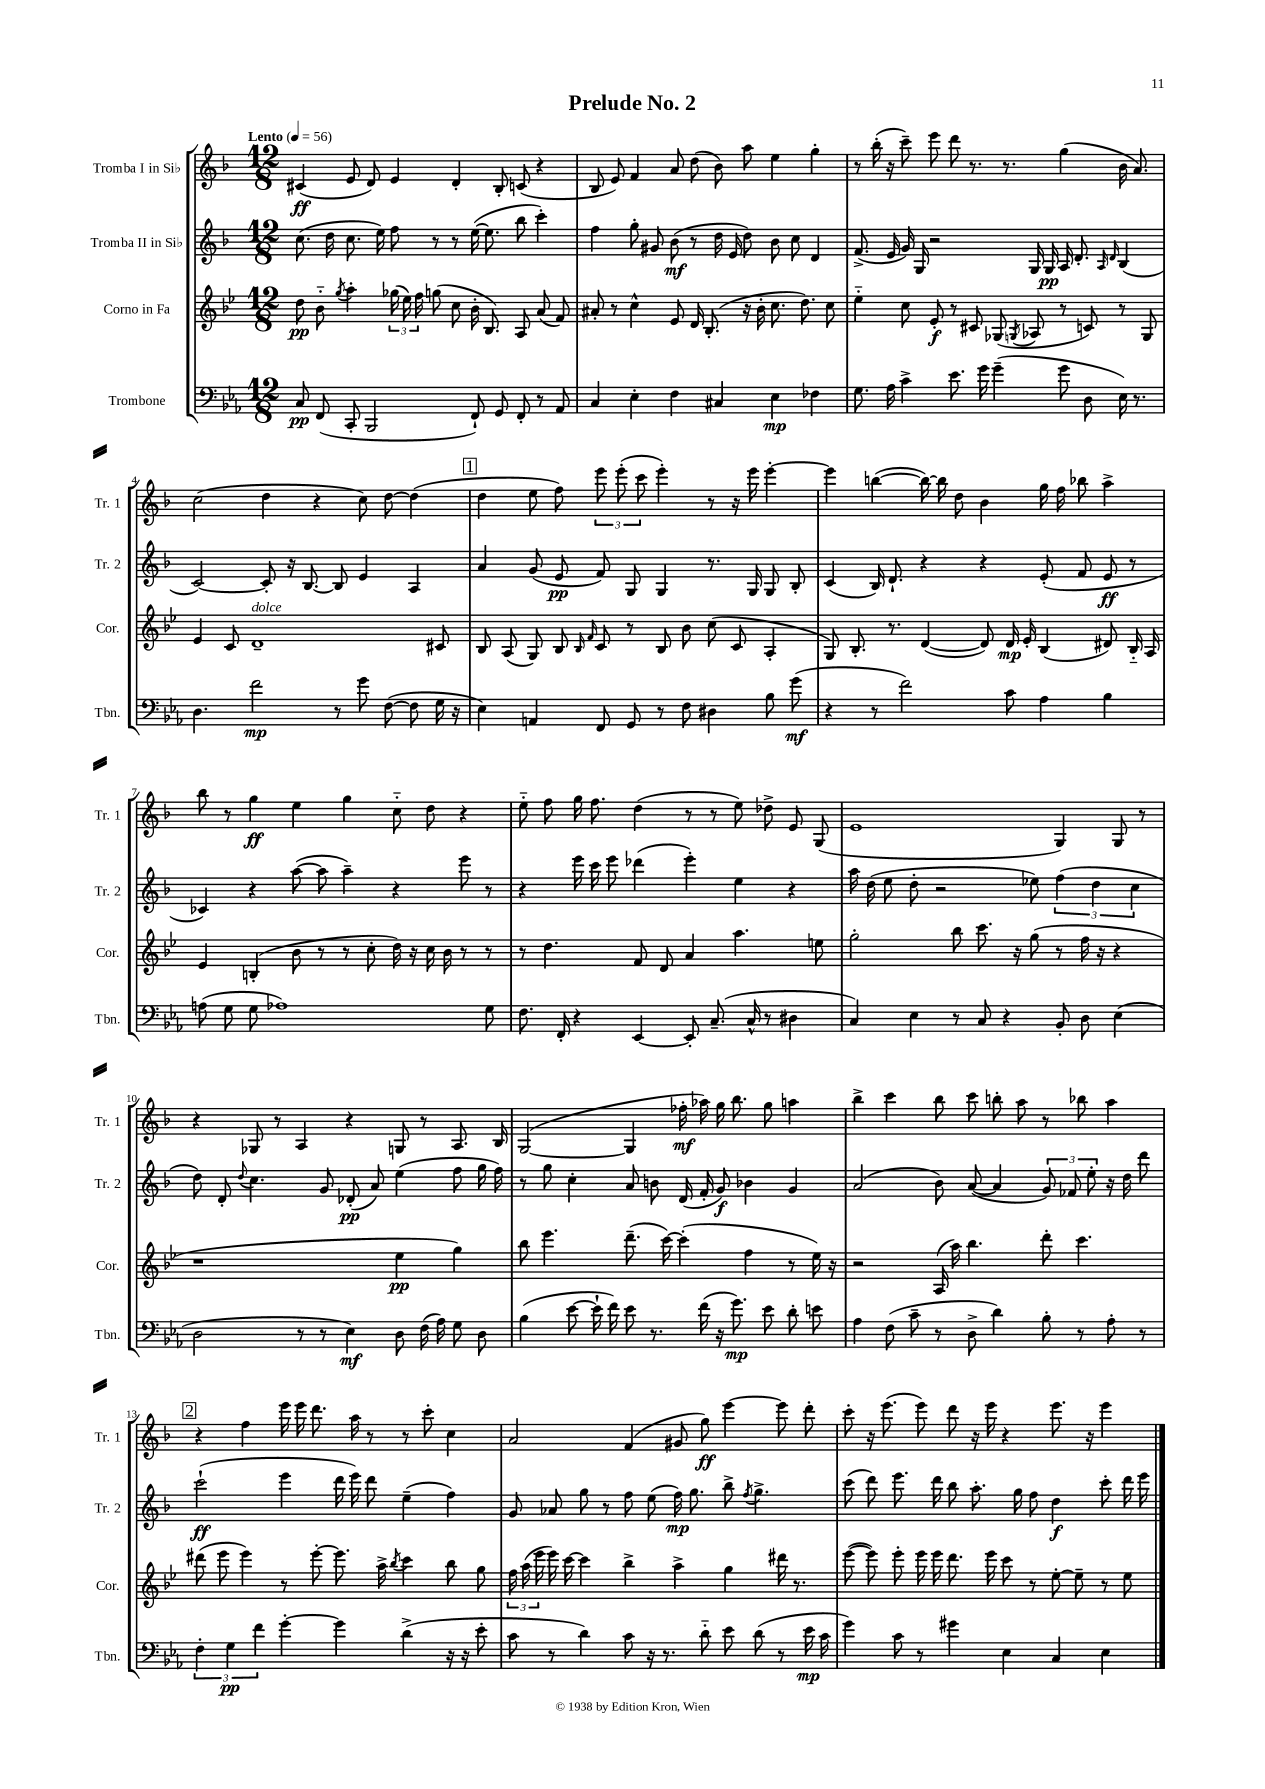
\header { title = "Prelude No. 2" }
<<
\new StaffGroup <<
\new Staff = "s0" \with { instrumentName = "Tromba I in Sib" shortInstrumentName = "Tr. 1" } {
    \clef treble \key f \major \numericTimeSignature \time 12/8 \tempo "Lento" 4 = 56
    \autoBeamOff cis'4\ff( e'8 d'8) e'4 d'4-. bes8-. c'8( r4 |
    bes8 e'8) f'4 a'8 d''8( bes'8) a''8 e''4 g''4-. |
    r8 bes''16-.( r16 c'''8--) e'''8 d'''8 r8. r8. g''4( bes'16 a'8.) |
    c''2( d''4 r4 c''8) d''8~ d''4( |
    \mark \markup { \box "1" } d''4 e''8 f''8) \tuplet 3/2 { e'''8 e'''8-.( c'''8 } e'''4-.) r8 r16 e'''16 e'''4~-. |
    e'''4 b''4~( b''16~) b''16 d''8 bes'4 g''16 f''16 bes''8 a''4-> |
    bes''8 r8 g''4\ff e''4 g''4 c''8-_ d''8 r4 |
    e''8-_ f''8 g''16 f''8. d''4( r8 r8 e''8) des''8-> e'8 g8( |
    e'1 g4) g8 r8 |
    r4 ges8 r8 a4 r4 g8 r8 a8. bes16 |
    g2~( g4 fes''16-.\mf aes''16) g''16 bes''8. g''8 a''4 |
    bes''4-> c'''4 bes''8 c'''8 b''8-. a''8 r8 bes''8 a''4 |
    \mark \markup { \box "2" } r4 f''4 e'''16 e'''16 d'''8. a''16 r8 r8 c'''8-. c''4 |
    a'2 f'4( gis'8 g''8\ff) e'''4~ e'''8 d'''8-. |
    c'''8-. r16 e'''8.( e'''8) d'''8 r16 e'''16 r4 e'''8. r16 e'''4 \bar "|." |
}
\new Staff = "s1" \with { instrumentName = "Tromba II in Sib" shortInstrumentName = "Tr. 2" } {
    \clef treble \key f \major \numericTimeSignature \time 12/8
    \autoBeamOff c''8.( d''16 c''8. e''16) f''8 r8 r8 e''16~( e''8. bes''8 c'''4-.) |
    f''4 g''8-. gis'8 bes'8\mf( r8 d''16 e'16 d''8) bes'8 c''8 d'4 |
    f'8.->( e'16 g'16) g16 r2 g16 g16\pp a16 d'8.-. \grace { a16 d'16 } bes4( |
    c'2~) c'8-. r16 bes8.~ bes8 e'4 a4 |
    \mark \markup { \box "1" } a'4 g'8( e'8\pp f'8) g8 g4 r8. g16 g8 bes8-. |
    c'4( bes16) d'8.-! r4 r4 e'8-.( f'8 e'8\ff r8 |
    ces'4) r4 a''8~( a''8 a''4--) r4 e'''8 r8 |
    r4 e'''16 c'''16 e'''8 des'''4( e'''4-.) e''4 r4 |
    a''16 d''16( e''8 d''8-. r2 ees''8) \tuplet 3/2 { f''4( d''4 c''4 } |
    d''8) d'8-. \appoggiatura { d''8 } c''4. g'8 des'8-.\pp( a'8) e''4( f''8 g''16 f''16) |
    r8 g''8 c''4-. a'8 b'8 d'16( f'16-. g'8\f) bes'4 g'4 |
    a'2( bes'8) a'8~( a'4 \tuplet 3/2 { g'8) fes'8 e''8-. } r16 d''16 d'''8 |
    \mark \markup { \box "2" } c'''2-!\ff( e'''4 d'''16 e'''16) d'''8 e''4--( f''4) |
    g'8 aes'8 g''8 r8 f''8 e''8( f''16\mp) g''8. bes''8-> \acciaccatura { f''8 } g''4.-> |
    c'''8( d'''8) e'''8. d'''16 bes''8 a''8.-. g''16 f''8 d''4\f c'''8-. d'''16 e'''16 \bar "|." |
}
\new Staff = "s2" \with { instrumentName = "Corno in Fa" shortInstrumentName = "Cor." } {
    \clef treble \key bes \major \numericTimeSignature \time 12/8
    \autoBeamOff d''8\pp bes'8-_ \acciaccatura { g''8 } a''4-. \tuplet 3/2 { ges''16( ees''16) f''16 } g''8( c''8 bes'16-. bes8.) a8 a'8( f'8) |
    ais'8-. r8 c''4-^ ees'8 d'16 bes8.-.( r16 bes'16-. c''8. d''8.) c''8 |
    ees''4-_ c''8 ees'8-.\f r8 cis'8 ges8( \acciaccatura { g8 } aes8 r8 c'8) r8 g8 |
    ees'4 c'8 d'1--^\markup { \italic "dolce" } cis'8 |
    \mark \markup { \box "1" } bes8 a8( g8) bes8 \grace { bes16 f'16 } c'8 r8 bes8 bes'8 c''8( c'8 a4-. |
    g8) bes8.-. r8. d'4~( d'8) d'16\mp ees'16-. bes4( dis'8) bes16-_ a16 |
    ees'4 b4-.( bes'8 r8 r8 c''8-. d''16) r16 c''16 bes'16 r8 r8 |
    r8 d''4. f'8 d'8 a'4 a''4. e''8 |
    g''2-. bes''8 c'''8. r16 g''8( r8 f''16 r16 r4 |
    r1 ees''4\pp g''4) |
    bes''8 ees'''4. d'''8.--( c'''16~) c'''4-.( f''4 r8 ees''16) r16 |
    r2 a16( a''16) bes''4. d'''8-. c'''4. |
    \mark \markup { \box "2" } dis'''8( ees'''8 ees'''4) r8 ees'''8~-. ees'''8. a''16-> \acciaccatura { bes''8 } c'''4 bes''8 g''8 |
    \tuplet 3/2 { f''16 a''16( ees'''16 } ees'''16) c'''16~ c'''4 bes''4-> a''4-> g''4 dis'''16 r8. |
    ees'''8~( ees'''8) ees'''8-. ees'''16 ees'''16 d'''8. ees'''16 c'''8 r8 ees''8~-. ees''8-- r8 ees''8 \bar "|." |
}
\new Staff = "s3" \with { instrumentName = "Trombone" shortInstrumentName = "Tbn." } {
    \clef bass \key ees \major \numericTimeSignature \time 12/8
    \autoBeamOff c8\pp f,8( c,8-. bes,,2 f,8-!) g,8 f,8-. r8 aes,8 |
    c4 ees4-. f4 cis4 ees4\mp fes4 |
    g8. aes16 c'4-> ees'8. g'16 g'4--( g'8 d8 ees16) r8. |
    d4. f'2\mp r8 g'8 f8~( f8 g16 r16 |
    \mark \markup { \box "1" } ees4) a,4 f,8 g,8 r8 f8 dis4 bes8 g'8\mf( |
    r4 r8 f'2) c'8 aes4 bes4 |
    a8( g8 g8 aes1) g8 |
    f8. f,16-. r4 ees,4~ ees,8-. c8.--( c16-^ r8 dis4 |
    c4) ees4 r8 c8 r4 bes,8-. d8 ees4( |
    d2 r8 r8 ees4\mf) d8 f16( aes16) g8 d8 |
    bes4( ees'8~ ees'16-! f'16) ees'8 r8. f'16( r16 g'8.\mp) ees'8 d'8-. e'8 |
    aes4 f8( c'8-- r8 d8-> d'4) bes8-. r8 aes8-. r8 |
    \mark \markup { \box "2" } \tuplet 3/2 { f4-. g4\pp f'4 } g'4~-. g'4 d'4->( r16 r16 ees'8-. |
    c'8 r8 d'4) c'8 r16 r8. d'8-_ ees'8 d'8( r8 ees'16\mp c'16 |
    g'4) c'8 r8 gis'4 ees4 c4 ees4 \bar "|." |
}
>>
>>
